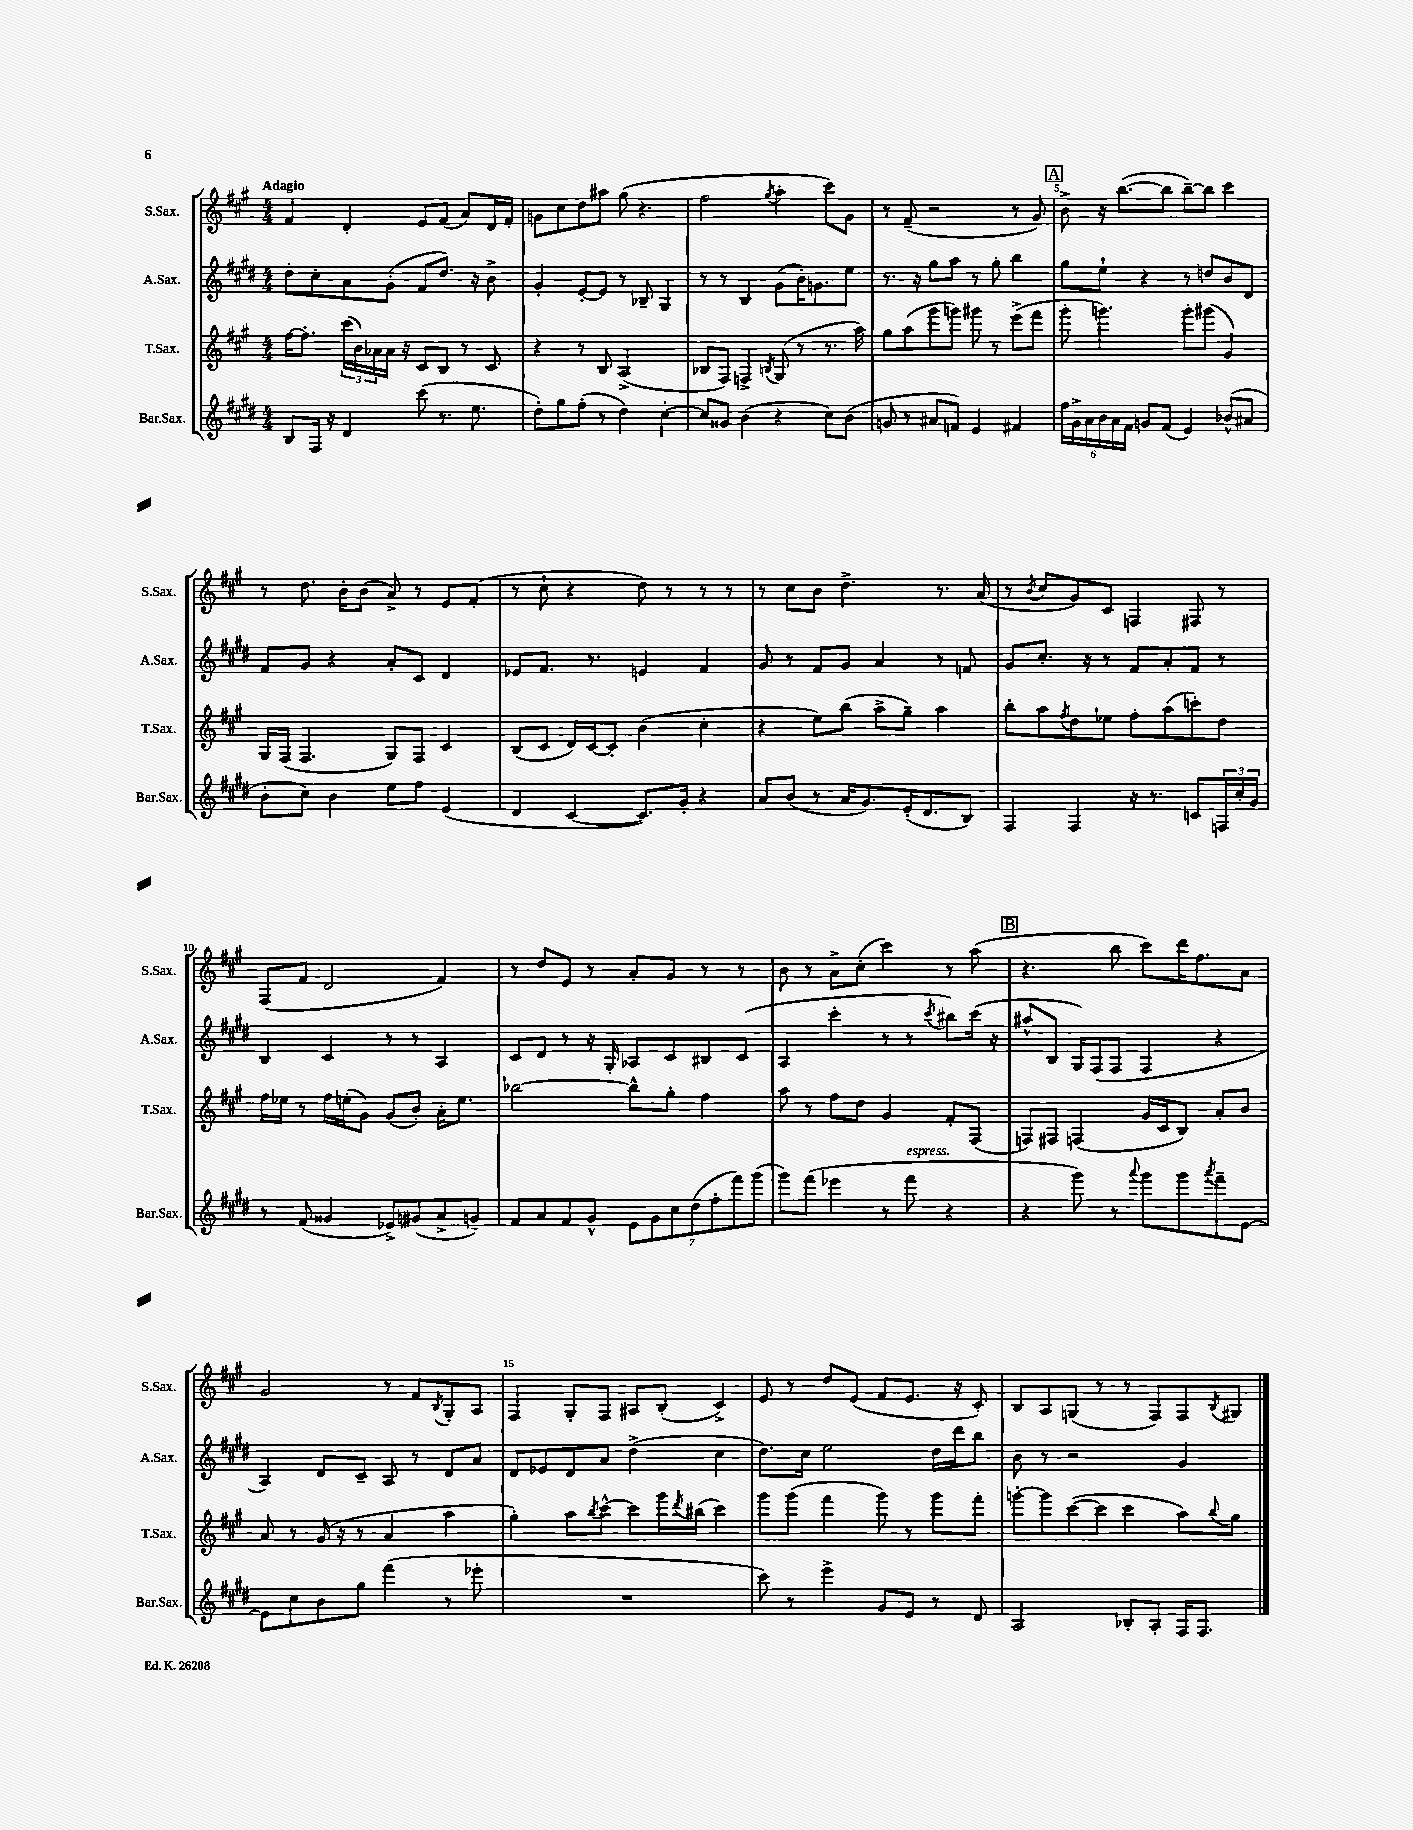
<<
\new StaffGroup <<
\new Staff = "s0" \with { instrumentName = "S.Sax." shortInstrumentName = "S.Sax." } {
    \clef treble \key a \major \numericTimeSignature \time 4/4 \tempo "Adagio"
    fis'4 d'4-. e'8 fis'8( a'8) d'16 fis'16-. |
    g'8 cis''8 d''8 ais''8 gis''8( r4. |
    fis''2 \acciaccatura { gis''8 } a''4-. cis'''8) gis'8 |
    r8 fis'8--( r2 r8 gis'8) |
    \mark \markup { \box "A" } b'8-> r16 b''8.~( b''8 b''8~--) b''8 cis'''4 |
    r8 d''8. b'16-. b'8( a'8->) r8 e'8 fis'8-.( |
    r8 cis''8-! r4 d''8) r8 r8 r8 |
    r8 cis''8 b'8 d''4.-> r8. a'16( |
    r8 \acciaccatura { b'8 } cis''8 gis'8) cis'8 f4 fis8 r8 |
    fis8( fis'8 d'2 fis'4) |
    r8 d''8 e'8 r8 a'8-. gis'8 r8 r8 |
    b'8 r8 a'8-> cis''8-.( cis'''4) r8 a''8( |
    \mark \markup { \box "B" } r4. b''8 cis'''8) d'''16 fis''8. a'8 |
    gis'2 r8 fis'8 \acciaccatura { b8 } gis8-. a8 |
    fis4 gis8-. fis8 ais8 b8-.( cis'4->) |
    e'8 r8 d''8 e'8( fis'8 e'8. r16 cis'8-.) |
    b8 a8 g8( r8 r8 fis8) fis8 \acciaccatura { b8 } gis8 \bar "|." |
}
\new Staff = "s1" \with { instrumentName = "A.Sax." shortInstrumentName = "A.Sax." } {
    \clef treble \key e \major \numericTimeSignature \time 4/4
    dis''8-. cis''8-. a'8 gis'8-.( fis'8 dis''8.) r16 b'8-> |
    gis'4-. e'8~-. e'8 r8 bes8-- gis4 |
    r8 r8 b4 gis'8( b'16-.) g'8. e''8 |
    r8. r16 gis''8 a''8 r8 gis''8-. b''4 |
    \mark \markup { \box "A" } gis''8 e''8-! r4 r8 d''8 b'8 dis'8 |
    fis'8 gis'8 r4 a'8-. cis'8 dis'4 |
    ees'8 fis'8. r8. e'4 fis'4 |
    gis'8 r8 fis'8 gis'8 a'4 r8 f'8 |
    gis'8 cis''8.-. r16 r8 fis'8 a'8-. fis'8 r8 |
    b4 cis'4 r8 r8 a4 |
    cis'8 dis'8 r8 r16 gis16-. aes8 cis'8 bis8 cis'8( |
    a4 cis'''4-. r8 r8 \acciaccatura { cis'''8 } bis''8) cis'''16( r16 |
    \mark \markup { \box "B" } ais''8-^ b8 gis16) fis16( fis8 fis4 r4 |
    a4) dis'8 cis'8-- a8 r8 dis'8 a'8 |
    dis'8 ees'8 dis'8 a'8 dis''4->( cis''4 |
    dis''8.) cis''16 e''2 dis''16 dis'''16 b''8 |
    b'8 r8 r2 gis'4 \bar "|." |
}
\new Staff = "s2" \with { instrumentName = "T.Sax." shortInstrumentName = "T.Sax." } {
    \clef treble \key a \major \numericTimeSignature \time 4/4
    fis''16~ fis''8.-. \tuplet 3/2 { cis'''16( b'16) aes'16 } aes'16 r16 cis'8 b8 r8 cis'8 |
    r4 r8 b8 a2->( |
    bes8 fis8) f4-> \acciaccatura { b8 } gis8( r8 r8. a''16) |
    gis''8 a''8( gis'''8 g'''8) gis'''8 r8 e'''8->( fis'''8 |
    \mark \markup { \box "A" } gis'''8-. g'''4.) g'''8-. gis'''8( gis'4) |
    gis16 fis16( fis4. gis8) fis8 cis'4 |
    b8( cis'8 d'16) cis'16~ cis'8-. b'4( cis''4-. |
    r4 e''8) b''8( a''8-> gis''8--) a''4 |
    b''8-. a''8 \acciaccatura { fis''8 } d''8 ees''8 fis''8-. a''8( c'''8-.) d''8 |
    fis''16 ees''16 r8 fis''16 e''16-.( gis'8) gis'8( b'8-.) a'16-. e''8. |
    bes''2~ bes''8-^ gis''8-. fis''4 |
    a''8 r8 fis''8 d''8 gis'4 fis'8-. fis8( |
    \mark \markup { \box "B" } f8) fis8 f4( gis'16 cis'16 b8) a'8-. b'8 |
    a'8 r8 gis'16( r16 r8 a'4 a''4 |
    gis''4-.) a''8 \acciaccatura { b''8 } cis'''8~-^ cis'''8 gis'''16 \acciaccatura { d'''8 } bis''16( cis'''4) |
    gis'''8 gis'''8( fis'''4 gis'''8) r8 gis'''8 fis'''8-. |
    g'''8~-. g'''8 cis'''8~( cis'''8 cis'''4 a''8) \appoggiatura { b''8 } gis''8 \bar "|." |
}
\new Staff = "s3" \with { instrumentName = "Bar.Sax." shortInstrumentName = "Bar.Sax." } {
    \clef treble \key e \major \numericTimeSignature \time 4/4
    b8 fis16 r16 dis'4 cis'''8( r8. e''8. |
    dis''8-.) gis''8 fis''8-.( r8 dis''4) cis''4~-. |
    cis''8 gisis'8 b'4( r4 cis''8) b'8( |
    g'8 r8 ais'8 f'8) e'4 fis'4 |
    \mark \markup { \box "A" } \tuplet 6/4 { fis''16 gis'16-> a'16 b'16 a'16 fis'16 } g'8 fis'8( e'4) bes'8-^( ais'8 |
    b'8-. cis''8) b'4 e''8 fis''8 e'4( |
    dis'4 cis'4~ cis'8.) gis'16-. r4 |
    a'8 b'8( r8 a'16 gis'8.) e'16-.( dis'8. b8) |
    fis4 fis4 r16 r8. c'8 \tuplet 3/2 { f16 cis''16-. gis'16 } |
    r8 fis'8( gisis'4 ees'8->) gis'8( a'8-> g'8--) |
    fis'8 a'8 fis'8 gis'8-^ \tuplet 7/4 { e'8 gis'8 cis''8 dis''8( fis''8-. fis'''8) gis'''8( } |
    gis'''8) fis'''8( ees'''4 r8 fis'''8^\markup { \italic "espress." } r4 |
    \mark \markup { \box "B" } r4 gis'''8) r8 \appoggiatura { a'''8 } gis'''8 gis'''8 \acciaccatura { a'''8 } fis'''8-- e'8~ |
    e'8 cis''8 b'8 gis''8 fis'''4( r8 ees'''8-. |
    R1 |
    cis'''8) r8 e'''4-> gis'8 e'8 r8 dis'8 |
    a2 bes8-. a8-. fis16 fis8. \bar "|." |
}
>>
>>
\layout { \context { \Score \override BarNumber.break-visibility = ##(#f #t #t) barNumberVisibility = #(every-nth-bar-number-visible 5) } }
